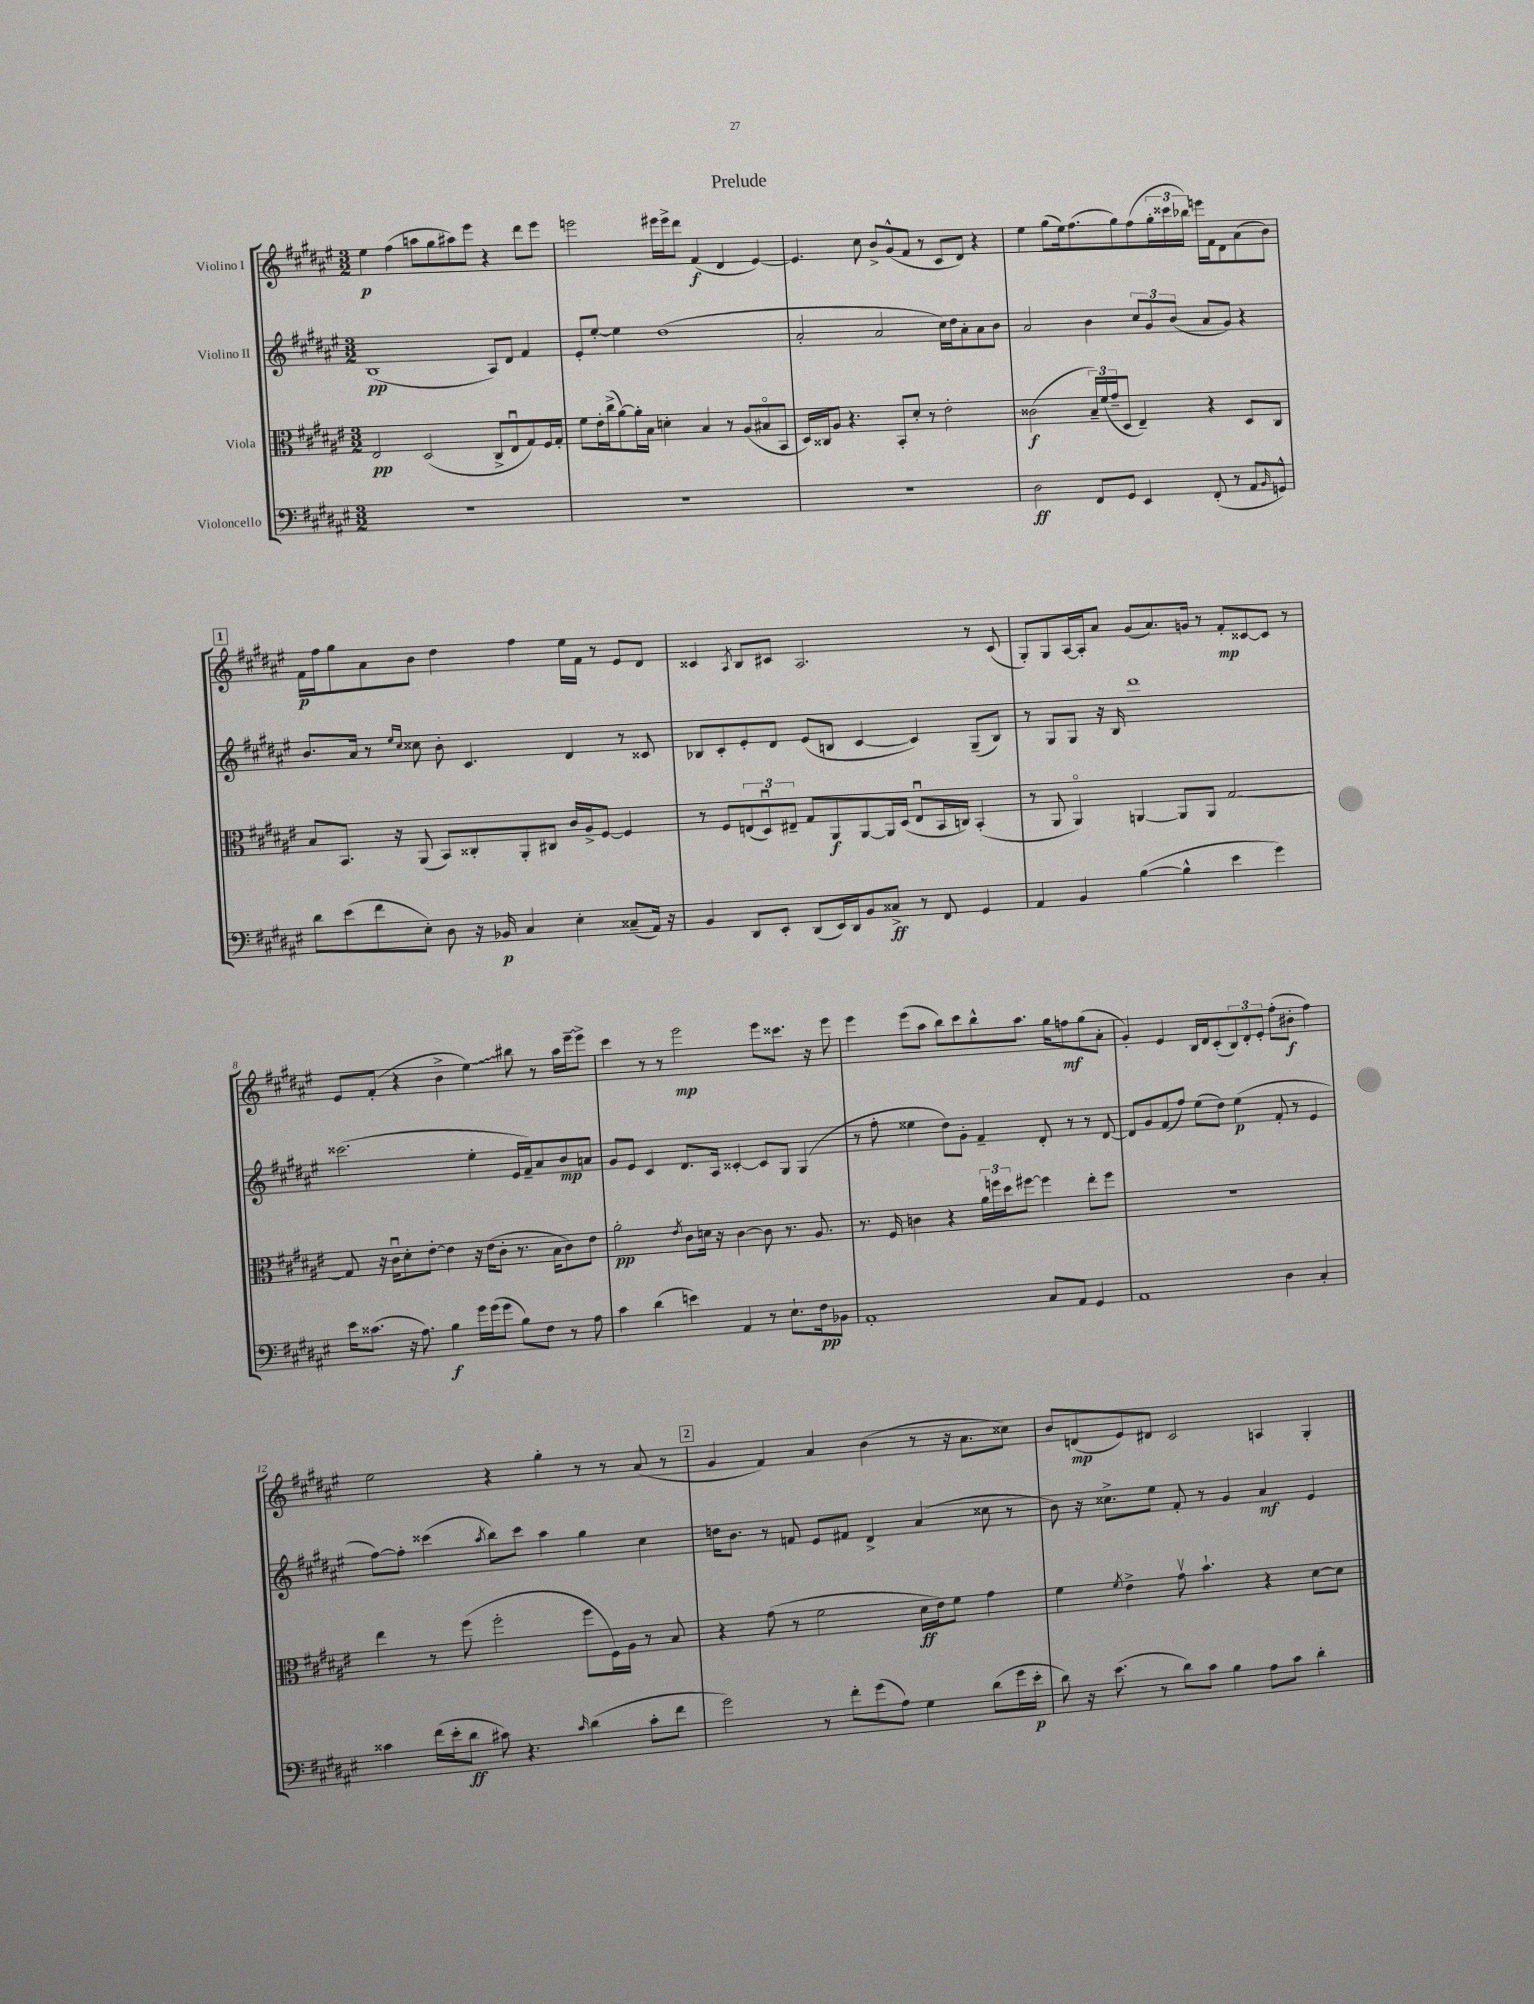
\header { title = "Prelude" }
<<
\new StaffGroup <<
\new Staff = "s0" \with { instrumentName = "Violino I" } {
    \clef treble \key fis \major \numericTimeSignature \time 3/2
    eis''4\p fis''4( a''8 gis''8 ais''8) eis'''8 r4 dis'''8 eis'''8 |
    e'''2 eis'''16 eis'''16-> dis'''8 fis'4\f( dis'4 eis'4~) |
    eis'4. cis''8 b'8-> gis'8-^( fis'8 r8 cis'8 dis'8) r4 |
    eis''4 gis''8( eis''16) fis''8.( gis''8) fis''8( \tuplet 3/2 { gis''16-. cisis'''16 bes''16) } e'''16 fis'16 dis'8 ais'8( b'8) |
    \mark \markup { \box "1" } fis'16\p fis''16 gis''8 ais'8 b'8 dis''4 fis''4 eis''16 fis'16 r8 eis'8 dis'8 |
    cisis'4 \acciaccatura { ais8 } b8 cis'8 ais2. r8 cis'8( |
    gis8-.) gis8 ais16~ ais16-. ais'8 gis'8( ais'8.) g'16 r8 fis'8-.\mp cisis'8~ cisis'8 r8 |
    eis'8 fis'8-.( r4 b'4-> \once \override Glissando.style = #'zigzag eis''4\glissando) bis''8 r8 ais''16 eis'''16~-- eis'''8-> |
    cis'''4 r8 r8 eis'''2\mp eis'''8 cisis'''8. r16 eis'''8 |
    eis'''4 eis'''8( ais''8 b''8) cis'''8 b''8-^ ais''8. gis''16 f''8\mf gis''8( ais'8-. |
    gis'4-.) eis'4 b16 dis'16 cis'8-.( \tuplet 3/2 { b8) dis'8-. eis'8-. } fis''8-.( bis'8-.\f fis''4) |
    eis''2 r4 gis''4-. r8 r8 ais'8( r8 |
    \mark \markup { \box "2" } gis'4 fis'4) ais'4 b'4( r8 r16 ais'8. cisis''8) |
    b'8 d'8\mp( eis'8) dis'8 cis'2 a4 gis4-. \bar "|." |
}
\new Staff = "s1" \with { instrumentName = "Violino II" } {
    \clef treble \key fis \major \numericTimeSignature \time 3/2
    b1\pp( ais8) dis'8 fis'4 |
    eis'8-. eis''8~-. eis''4 dis''1( |
    ais'2-. ais'2 cis''16) dis''16 ais'8-. ais'8 b'8 |
    ais'2 b'4 \tuplet 3/2 { cis''8 gis'8 b'8( } ais'8 gis'8) r4 |
    \mark \markup { \box "1" } b'8. ais'16 r8 \grace { eis''16 cis''16 } cisis''8 b'8-. cis'4. dis'4 r8 cisis'8 |
    bes8 cis'8-. eis'8-. dis'8 eis'8( b8 cis'4~ cis'4) gis8--( b8) |
    r8 gis8 gis8 r16 b16 dis'''1 |
    cisis'''2.( eis''4-. eis'16 fis'16--) ais'8 b'8\mp a'8 |
    gis'8 eis'8 cis'4 dis'8. ais16 cisis'4~-. cisis'8 gis8 gis4( |
    r8 fis''8-. eisis''4 dis''8) gis'8-. fis'4-- dis'8-. r8 r8 dis'8~ |
    dis'8 gis'8 fis'8( fis''8) eis''8( dis''8) eis''4\p( fis'8-. r8 eis'4 |
    fis''8~) fis''8-. cisis'''4( \acciaccatura { ais''8 } b''8) cisis'''8 ais''4 gis''4 cis''4 |
    \mark \markup { \box "2" } d''16 b'8. r8 f'8 eis'8 fis'8 dis'4-> ais'4( cisis''8 r8 |
    b'8) r16 cisis''8.-> eis''8 fis'8-. r8 gis'4 ais'4\mf eis'4 \bar "|." |
}
\new Staff = "s2" \with { instrumentName = "Viola" } {
    \clef alto \key fis \major \numericTimeSignature \time 3/2
    eis2\pp dis2( cis8-> eis8\downbow gis8) fis16 gis16-. |
    fis'8 eis'16-. cis''16->( ais'8~) ais'16-. b16 d'4-. b4 r8 ais8( bis8\flageolet b,8 |
    dis16) cisis16 ais8 r4. b,8-. dis'8-. r8 eis'2-. |
    cisis'2\f( \tuplet 3/2 { b16--) fis'16( gis'16-- } dis8 eis4--) r4 dis8 cis8 |
    \mark \markup { \box "1" } b8 b,8. r16 ais,8( b,8) cisis8-. ais,8-. cis8 cis'16 ais16-> fis8~ fis4 |
    r8 fis8 \tuplet 3/2 { e8( dis8\downbow) eis8-- } gis8 ais,8\f ais,8~ ais,16 dis16( eis8\downbow b,16 c16) b,4-.( |
    r8 ais,8 ais,4\flageolet) a,4~ a,8 a,8 gis2~ |
    gis8 r16 cis'16\downbow dis'8-. eis'8~-. eis'4 r16 eis'16( cis'8-. r8. b16 cis'8) eis'8 |
    ais'2-.\pp \acciaccatura { eis'8 } cis'8 d'16 r16 cis'4~ cis'8 r8. ais8. |
    r8. fis16 c'4 r4 \tuplet 3/2 { ais'16 f''16 dis''16 } fis''8~ fis''4 eis''8-. fis''8 |
    R1. |
    eis''4 r8 fis''8( fis''2-. fis''8 fis16) ais16 r8 b8 |
    \mark \markup { \box "2" } r4 gis'8( r8 fis'2 dis'16\ff eis'16) fis'8 gis'4 |
    fis'4 \acciaccatura { fis'8 } eis'4-> gis'8\upbow b'4.-! r4 dis'8~ dis'8 \bar "|." |
}
\new Staff = "s3" \with { instrumentName = "Violoncello" } {
    \clef bass \key fis \major \numericTimeSignature \time 3/2
    R1. |
    R1. |
    R1. |
    dis2\ff fis,8 gis,8 eis,4 fis,8-.( r8 ais,8 \grace { b,16 } g,8-^) |
    \mark \markup { \box "1" } dis'8 eis'8( fis'8 eis8-.) dis8 r16 bes,16\p cis4 eis4-. cisis8--( ais,16) r16 |
    b,4 dis,8 eis,8-. dis,8( eis,16) dis,16 b,8 cisis8->\ff r8 fis,8 gis,4 |
    ais,4 b,4 b4~( b4-^ eis'4 gis'4) |
    eis'16 cisis'8.( r16 ais8.) b4\f gis'16 gis'16( gis'8 b8) fis8 r8 ais8 |
    cis'4 dis'4( e'4) ais,4 r8 eis8.-! fis16\pp bes,8 |
    ais,1-. cis8 ais,8 gis,4 |
    ais,1 dis4 cis4-. |
    cisis'4 fis'16( eis'16-. dis'8\ff cis'8) r4. \grace { cis'16 } dis'4( cis'8-. fis'8 |
    \mark \markup { \box "2" } gis'2) r8 fis'8-. gis'8( ais8) gis4 dis'8( gis'16 eis'16-.\p |
    dis'8) r16 eis'8.( r8 dis'8) cis'8 b4 ais8 cis'8 dis'4-. \bar "|." |
}
>>
>>
